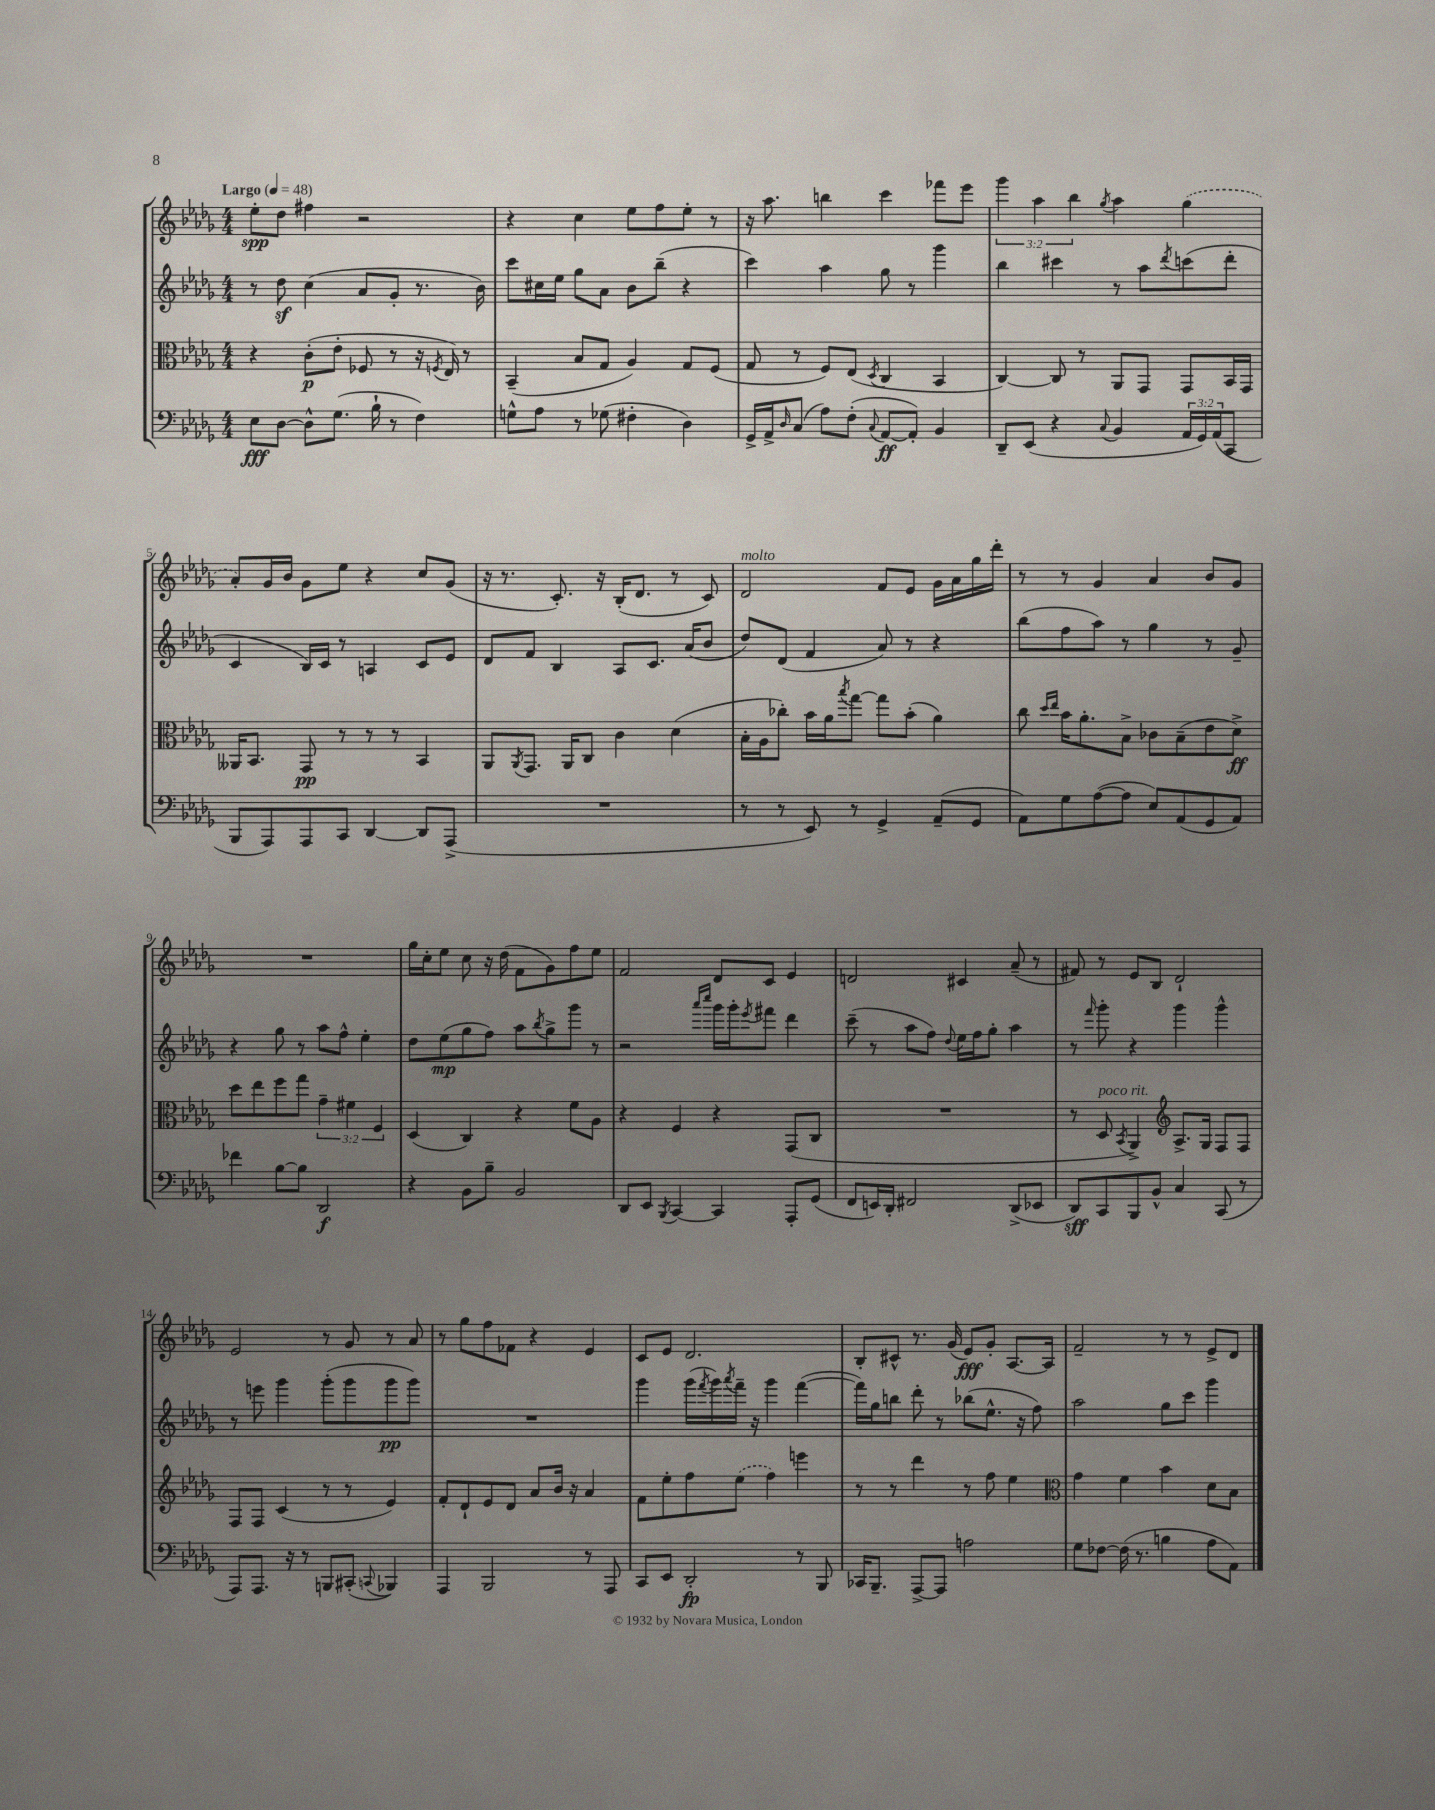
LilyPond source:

<<
\new StaffGroup <<
\new Staff = "s0" {
    \clef treble \key des \major \numericTimeSignature \time 4/4 \override Staff.TupletNumber.text = #tuplet-number::calc-fraction-text \tempo "Largo" 4 = 48
    ees''8-.\spp des''8 fis''4 r2 |
    r4 c''4 ees''8 f''8 ees''8-. r8 |
    r16 aes''8. b''4 c'''4 fes'''8 ees'''8 |
    \tuplet 3/2 { ges'''4 aes''4 bes''4 } \acciaccatura { ges''8 } aes''4 \once \slurDashed ges''4( |
    aes'8-.) ges'16 bes'16 ges'8 ees''8 r4 c''8 ges'8( |
    r16 r8. c'8.-.) r16 bes16-.( des'8. r8 c'8) |
    des'2^\markup { \italic "molto" } f'8 ees'8 ges'16 aes'16 ges''16 des'''16-. |
    r8 r8 ges'4 aes'4 bes'8 ges'8 |
    R1 |
    ges''16 c''16-. ees''8 c''8 r16 des''16( f'8 ges'8) f''8 ees''8 |
    f'2 des'8 c'8 ees'4 |
    d'2 cis'4 aes'8--( r8 |
    fis'8) r8 ees'8 bes8 des'2-! |
    ees'2 r8 ges'8 r8 aes'8 |
    r8 ges''8 f''8 fes'8 r4 ees'4 |
    c'8 ees'8 des'2. |
    bes8-. cis'8-^ r8. ges'16( ees'8\fff) ges'8-. aes8.~ aes16 |
    f'2-- r8 r8 ees'8-> des'8 \bar "|." |
}
\new Staff = "s1" {
    \clef treble \key des \major \numericTimeSignature \time 4/4
    r8 des''8\sf c''4( aes'8 ges'8-. r8. bes'16) |
    c'''8 cis''16 ees''16 ges''8 aes'8 bes'8 bes''8--( r4 |
    c'''4) aes''4 ges''8 r8 ges'''4 |
    bes''4 cis'''4 r8 aes''8 \acciaccatura { des'''8 } c'''8( des'''8-. |
    c'4 bes16) c'16 r8 a4 c'8 ees'8 |
    des'8 f'8 bes4 aes8 c'8. aes'16( bes'8 |
    des''8) des'8( f'4 aes'8) r8 r4 |
    bes''8( f''8 aes''8) r8 ges''4 r8 ges'8-- |
    r4 ges''8 r8 aes''8 f''8-^ ees''4-. |
    des''8 ees''8\mp( ges''8 f''8) aes''8 \acciaccatura { bes''8 } ges''8-> ges'''8 r8 |
    r2 \grace { aes'''16 c''''16 } ges'''16 ges'''16-. \acciaccatura { ees'''8 } fis'''8 des'''4 |
    c'''8--( r8 aes''8 f''8) \appoggiatura { des''8 } ees''16 f''16 ges''8-. aes''4 |
    r8 \grace { f'''16 } ges'''8-. r4 ges'''4 ges'''4-^ |
    r8 e'''8 ges'''4 ges'''8-.( ges'''8 ges'''8\pp ges'''8) |
    R1 |
    ges'''4 ges'''16( \acciaccatura { f'''8 } ges'''16) \acciaccatura { aes'''8 } f'''16-- r16 ges'''4 f'''4~( |
    f'''16) ges''16 b''8 des'''8-. r8 bes''8( ees''8.-^ r16 f''8) |
    aes''2 ges''8 c'''8 ges'''4 \bar "|." |
}
\new Staff = "s2" {
    \clef alto \key des \major \numericTimeSignature \time 4/4 \override Staff.TupletNumber.text = #tuplet-number::calc-fraction-text
    r4 c'8-.\p( ees'8-. fes8 r8 r16 \acciaccatura { f8 } ees16) r8 |
    bes,4--( bes8 ges8 aes4) ges8 f8( |
    ges8 r8 f8) ees8( \acciaccatura { des8 } c4 bes,4 |
    c4~) c8 r8 aes,8 ges,8 ges,8 bes,16 ges,16 |
    aeses,16 bes,8. ges,8\pp r8 r8 r8 bes,4 |
    aes,8 \acciaccatura { aes,8 } ges,8. aes,16 c8 c'4 des'4( |
    bes16-. aes16 ces''8-.) bes'16 aes'16 \acciaccatura { bes''8 } ges''8~ ges''8 bes'8-.( aes'4) |
    c''8 \grace { des''16 ees''16 } bes'16 aes'8.-. bes8-> ces'8 bes8--( ees'8 des'8->\ff) |
    des''8 ees''8 f''8 ges''8 \tuplet 3/2 { ges'4-- fis'4 f4 } |
    des4( c4) r4 f'8 aes8 |
    r4 f4 r4 ges,8( c8 |
    R1 |
    r8 des8^\markup { \italic "poco rit." } \acciaccatura { bes,8 } aes,4->) \clef treble aes8.-> ges16 f8 f8 |
    f8 f8 c'4( r8 r8 ees'4) |
    f'8-. des'8-! ees'8 des'8 aes'8 bes'16 r16 aes'4 |
    f'8 ees''8-. f''8 \once \slurDashed ees''8( f''4) e'''4 |
    r8 r8 des'''4 r8 f''8 ees''4 |
    \clef alto ges'4 f'4 bes'4 des'8 bes8 \bar "|." |
}
\new Staff = "s3" {
    \clef bass \key des \major \numericTimeSignature \time 4/4 \override Staff.TupletNumber.text = #tuplet-number::calc-fraction-text
    ees8\fff des8~ des8-^ ges8.( bes16-! r8 f4) |
    g8-^ aes8 r8 ges8( fis4-. des4) |
    ges,16-> aes,16-> \grace { des16 } c8( aes8) f8-.( \appoggiatura { c8 } aes,8~\ff aes,8-.) bes,4 |
    des,8-- ees,8( r4 \appoggiatura { c8 } bes,4 \tuplet 3/2 { aes,16 ges,16) aes,16( } c,8 |
    bes,,8 aes,,8) aes,,8 c,8 des,4~ des,8 aes,,8->( |
    R1 |
    r8 r8 ees,8) r8 ges,4-> aes,8--( ges,8 |
    aes,8) ges8 aes8~( aes8 ees8) aes,8( ges,8 aes,8) |
    fes'4 bes8~ bes8 des,2\f |
    r4 bes,8 bes8-- bes,2 |
    des,8 ees,8 \acciaccatura { bes,,8 } c,4~ c,4 aes,,8-. ges,8( |
    f,8 e,16) des,16-. fis,2 des,8->( ees,8 |
    des,8\sff) c,8 bes,,8 bes,8-^ c4 c,8( r8 |
    aes,,8) aes,,8. r16 r8 b,,8 cis,8-.( \appoggiatura { c,8 } bes,,4) |
    aes,,4 bes,,2 r8 aes,,8 |
    c,8 ees,8 des,2-.\fp r8 bes,,8 |
    ces,16 bes,,8.-- aes,,8~-> aes,,8 a2 |
    ges8 fes8~ fes16( r8. b4 aes8 aes,8) \bar "|." |
}
>>
>>
